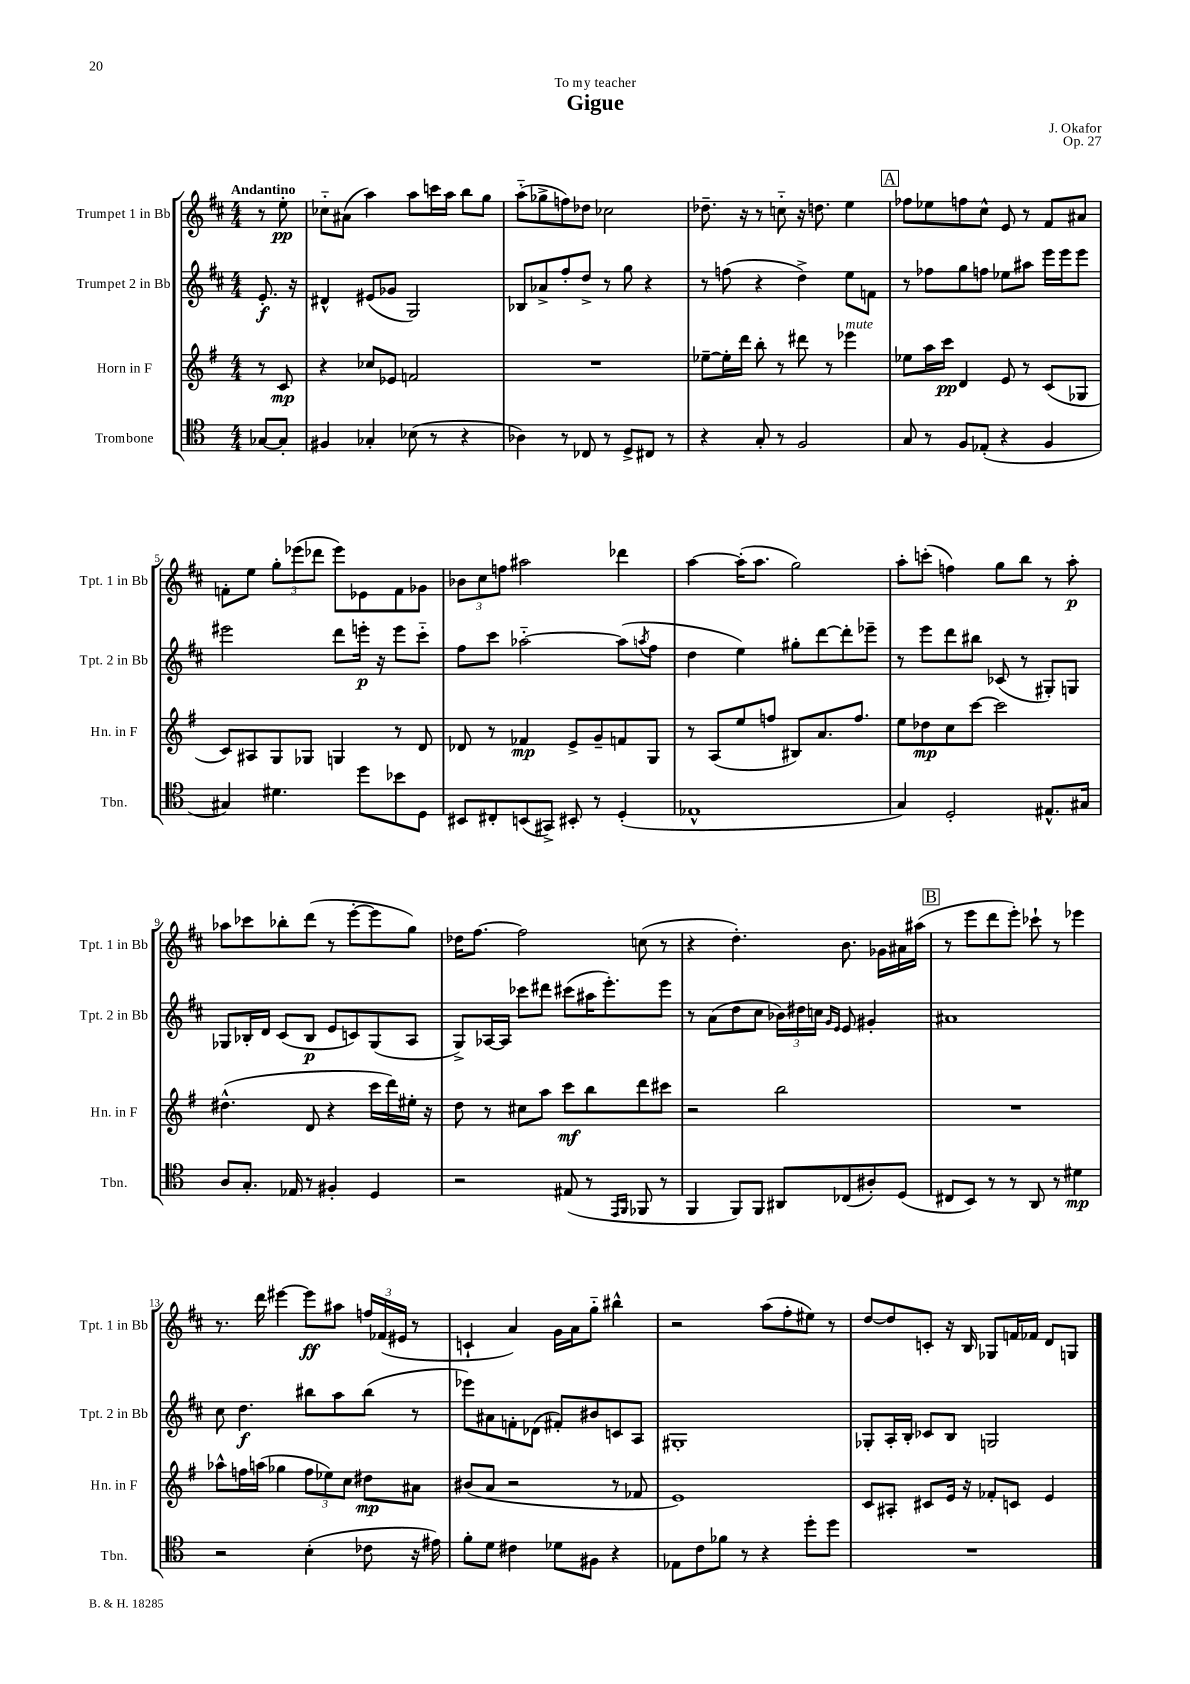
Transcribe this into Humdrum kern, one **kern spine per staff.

**kern	**dynam	**kern	**dynam	**kern	**dynam	**kern	**dynam
*part4	*part4	*part3	*part3	*part2	*part2	*part1	*part1
*staff4	*staff4	*staff3	*staff3	*staff2	*staff2	*staff1	*staff1
*I"Trombone	*	*I"Horn in F	*	*I"Trumpet 2 in Bb	*	*I"Trumpet 1 in Bb	*
*I'Tbn.	*	*I'Hn. in F	*	*I'Tpt. 2 in Bb	*	*I'Tpt. 1 in Bb	*
*clefC4	*	*clefG2	*	*clefG2	*	*clefG2	*
*k[]	*	*k[f#]	*	*k[f#c#]	*	*k[f#c#]	*
*M4/4	*	*M4/4	*	*M4/4	*	*M4/4	*
=	=	=	=	=	=	=	=
!	!	!	!	!	!	!LO:TX:a:B:t=Andantino	!
[8G-X/L	.	8r	.	8.e'/	f	8r	.
8G-'/J]	.	8c/	mp	.	.	8ee'\	pp
.	.	.	.	16r	.	.	.
=1	=1	=1	=1	=1	=1	=1	=1
4F#X/	.	4r	.	4d#X^^/	.	8cc-X\L	.
.	.	.	.	.	.	(8a#X\J	.
4G-X'/	.	8cc-X/L	.	(8e#X/L	.	4aa\)	.
.	.	8e-X/J	.	8g-X/J	.	.	.
(8B-X\	.	2fn/	.	2G/)	.	8aa\L	.
8r	.	.	.	.	.	16cccn\L	.
.	.	.	.	.	.	16aa\JJ	.
4r	.	.	.	.	.	8bb\L	.
.	.	.	.	.	.	8gg\J	.
=2	=2	=2	=2	=2	=2	=2	=2
4A-X\)	.	1r	.	8B-X/L	.	(8aa\L	.
.	.	.	.	8a-X^/	.	8gg-X^\	.
8r	.	.	.	8ff#'/	.	8ffn\)	.
8C-X/	.	.	.	8dd^/J	.	8dd-X\J	.
8r	.	.	.	8r	.	2cc-X\	.
8D^/L	.	.	.	8gg\	.	.	.
8C#X/J	.	.	.	4r	.	.	.
8r	.	.	.	.	.	.	.
=3	=3	=3	=3	=3	=3	=3	=3
4r	.	[8ee-X~\L	.	8r	.	8.dd-X~\	.
.	.	16ee-'\L]	.	(8ffn\	.	.	.
.	.	16ddd\JJ	.	.	.	16r	.
8G'/	.	8bb'\	.	4r	.	8r	.
8r	.	8r	.	.	.	8ccn\	.
2F/	.	8ddd#X\	.	4dd^\)	.	16r	.
.	.	.	.	.	.	8.ddn\	.
.	.	8r	.	.	.	.	.
!	!	!LO:TX:a:i:t=mute	!	!	!	!	!
.	.	4eee-X\	.	8ee\L	.	4ee\	.
.	.	.	.	8fn\J	.	.	.
!!LO:REH:place=s1:t=A
=4	=4	=4	=4	=4	=4	=4	=4
8G/	.	8ee-X\L	.	8r	.	8ff-X\L	.
8r	.	16aa\L	.	8ff-X\L	.	8ee-X\	.
.	.	16ccc\JJ	pp	.	.	.	.
8F/L	.	4d/	.	8gg\	.	8ffn\	.
(8E-X'/J	.	.	.	8ffn\J	.	8cc#^^\J	.
4r	.	8e/	.	8ee-X\L	.	8e/	.
.	.	8r	.	8aa#X\J	.	8r	.
4F/	.	(8c/L	.	16eee\LL	.	8f#/L	.
.	.	.	.	16eee\J	.	.	.
.	.	8G-X/J	.	8eee\J	.	8a#X/J	.
!!LO:LB:g=z
=5	=5	=5	=5	=5	=5	=5	=5
4G#X/)	.	8c/L)	.	2eee#X\	.	8fn'\L	.
.	.	8A#X/	.	.	.	8ee\J	.
4.d#X\	.	8G/	.	.	.	12gg'\L	.
.	.	.	.	.	.	(12eee-X\	.
.	.	8G-X/J	.	.	.	.	.
.	.	.	.	.	.	12ddd-X\J	.
.	.	4Gn/	.	8ddd\L	.	8eee-\L)	.
8dd\L	.	.	.	16eeen'\Jk	p	8e-X\	.
.	.	.	.	16r	.	.	.
8b-X\	.	8r	.	8eee\L	.	8f\	.
8D\J	.	8d/	.	8ccc#\J	.	8g-X\J	.
=6	=6	=6	=6	=6	=6	=6	=6
8BB#X/L	.	8d-X/	.	8ff#\L	.	12b-X\L	.
.	.	.	.	.	.	12cc#\	.
8C#X'/	.	8r	.	8ccc#\J	.	.	.
.	.	.	.	.	.	12ffn\J	.
(8BBn/	.	4f-X/	mp	[2aa-X\	.	2aa#X\	.
8GG#X^/J)	.	.	.	.	.	.	.
8BB#X'/	.	8e^/L	.	.	.	.	.
8r	.	8g~/	.	.	.	.	.
(4D'/	.	8fn/	.	(8aa-\L]	.	4ddd-X\	.
.	.	.	.	8qaan/	.	.	.
.	.	8G/J	.	8ff#\J	.	.	.
=7	=7	=7	=7	=7	=7	=7	=7
1E-X^^	.	8r	.	4dd\	.	[4aa\	.
.	.	(8A/L	.	.	.	.	.
.	.	8ee/	.	4ee\)	.	(16aa'\KL]	.
.	.	.	.	.	.	8.aa\J	.
.	.	8ffn/J	.	.	.	.	.
.	.	8B#X/L)	.	8gg#X'\L	.	2gg\)	.
.	.	8.a/	.	[8ddd\	.	.	.
.	.	.	.	8ddd'\]	.	.	.
.	.	8.ff/J	.	.	.	.	.
.	.	.	.	8eee-X~\J	.	.	.
=8	=8	=8	=8	=8	=8	=8	=8
4G/)	.	8ee\L	.	8r	.	8aa'\L	.
.	.	8dd-X\	mp	8eee\L	.	(8cccn'\J	.
2D'/	.	8cc\	.	8ddd\	.	4ffn\)	.
.	.	[8ccc\J	.	8bb#X\J	.	.	.
.	.	2ccc\]	.	(8c-X/	.	8gg\L	.
.	.	.	.	8r	.	8bb\J	.
8.E#X^^/L	.	.	.	8G#X'/L)	.	8r	.
.	.	.	.	8Gn/J	.	8aa'\	p
16G#X/Jk	.	.	.	.	.	.	.
!!LO:LB:g=z
=9	=9	=9	=9	=9	=9	=9	=9
8A/L	.	(4.dd#X^^\	.	8G-X/L	.	8aa-X\L	.
8.G'/J	.	.	.	16B-X'/L	.	8ccc-X\	.
.	.	.	.	16d/JJ	.	.	.
.	.	.	.	(8c#/L	.	8bb-X'\	.
16E-X/	.	.	.	.	.	.	.
8r	.	8d/	.	8B-/J	p	(8ddd\J	.
4F#X'/	.	4r	.	8e/L	.	8r	.
.	.	.	.	8cn/)	.	[8eee'\L	.
4D/	.	16ccc\LL	.	(8G-/	.	8eee\]	.
.	.	16ddd\)	.	.	.	.	.
.	.	16ee#X'\JJ	.	8A/J	.	8gg\J)	.
.	.	16r	.	.	.	.	.
=10	=10	=10	=10	=10	=10	=10	=10
2r	.	8dd\	.	8G^/L)	.	16dd-X\KL	.
.	.	.	.	.	.	[8.ff#\J	.
.	.	8r	.	[16A-X/L	.	.	.
.	.	.	.	16A-/JJ]	.	.	.
.	.	8cc#X\L	.	8ccc-X\L	.	2ff#\]	.
.	.	8aa\J	.	8ddd#X\J	.	.	.
(8E#X/	.	8ccc\L	mf	(8ccc#X\L	.	.	.
8r	.	8bb\	.	16aa#X\K	.	.	.
.	.	.	.	8.eee'\)	.	.	.
16qqEE/LL	.	.	.	.	.	.	.
16qqFF/JJ	.	.	.	.	.	.	.
8FF-X/	.	8ddd\	.	.	.	(8ccn\	.
8r	.	8ccc#X\J	.	8eee\J	.	8r	.
=11	=11	=11	=11	=11	=11	=11	=11
4FF/	.	2r	.	8r	.	4r	.
.	.	.	.	(8a\L	.	.	.
8FF/L)	.	.	.	8dd\	.	4.dd'\)	.
8FF/J	.	.	.	8cc#\J	.	.	.
8AA#X/L	.	2bb\	.	24b-X\LL)	.	.	.
.	.	.	.	24dd#X\	.	.	.
.	.	.	.	24ccn\JJ	.	.	.
.	.	.	.	16qqg/LL	.	.	.
.	.	.	.	16qqe/JJ	.	.	.
(8C-X/	.	.	.	8e/	.	8.b\	.
8A#X'/)	.	.	.	4g#X'/	.	.	.
.	.	.	.	.	.	16g-X\LL	.
(8D/J	.	.	.	.	.	16a#X\	.
.	.	.	.	.	.	(16aa#X\JJ	.
!!LO:REH:place=s1:t=B
=12	=12	=12	=12	=12	=12	=12	=12
8C#X/L	.	1r	.	1a#X	.	8r	.
8BB/J)	.	.	.	.	.	8eee\L	.
8r	.	.	.	.	.	8ddd\	.
8r	.	.	.	.	.	8eee'\J)	.
8AA/	.	.	.	.	.	8ccc-X`\	.
8r	.	.	.	.	.	8r	.
4d#X\	mp	.	.	.	.	4eee-X\	.
!!LO:LB:g=z
=13	=13	=13	=13	=13	=13	=13	=13
2r	.	8aa-X^^\L	.	8cc#\	.	8.r	.
.	.	16ffn\L	.	4.dd\	f	.	.
.	.	(16aan\JJ	.	.	.	16ddd\	.
.	.	4gg-X\	.	.	.	[4eee#X\	.
(4B'\	.	12ff\L	.	8bb#X\L	.	8eee#\L]	ff
.	.	12ee-X\)	.	.	.	.	.
.	.	.	.	8aa\	.	8aa#X\J	.
.	.	12cc\J	.	.	.	.	.
8c-X\	.	8dd#X\L	mp	(8bb#\J	.	24ffn/LL	.
.	.	.	.	.	.	(24f-X/	.
.	.	.	.	.	.	24e#X/JJ	.
16r	.	8a#X\J	.	8r	.	8r	.
16e#X\)	.	.	.	.	.	.	.
=14	=14	=14	=14	=14	=14	=14	=14
8f'\L	.	(8b#X/L	.	8eee-X\L)	.	4cn`/	.
8d\J	.	8a/J	.	8a#X\	.	.	.
4c#X\	.	2r	.	8fn'\	.	4a/)	.
.	.	.	.	(8d-X\J	.	.	.
8d-X\L	.	.	.	8f#X'/L)	.	16g\LL	.
.	.	.	.	.	.	16a\J	.
8F#X\J	.	.	.	8b#X/	.	8gg\J	.
4r	.	8r	.	8cn/	.	4bb#X^^\	.
.	.	8f-X/	.	8A/J	.	.	.
=15	=15	=15	=15	=15	=15	=15	=15
8E-X\L	.	1e)	.	1G#X'	.	2r	.
8c\	.	.	.	.	.	.	.
8f-X\J	.	.	.	.	.	.	.
8r	.	.	.	.	.	.	.
4r	.	.	.	.	.	(8aa\L	.
.	.	.	.	.	.	8ff#'\	.
8dd'\L	.	.	.	.	.	8ee#X\J)	.
8dd\J	.	.	.	.	.	8r	.
=16	=16	=16	=16	=16	=16	=16	=16
1r	.	8c/L	.	8G-X'/L	.	[8dd/L	.
.	.	8A#X'/J	.	16A'/L	.	8dd/]	.
.	.	.	.	16B'/JJ	.	.	.
.	.	8c#X/L	.	8c-X/L	.	8cn'/J	.
.	.	16e/Jk	.	8B/J	.	16r	.
.	.	16r	.	.	.	16B/	.
.	.	8f-X'/L	.	2Gn/	.	8G-X/L	.
.	.	8cn/J	.	.	.	16fn/L	.
.	.	.	.	.	.	16f-X/JJ	.
.	.	4e/	.	.	.	8d/L	.
.	.	.	.	.	.	8Gn/J	.
==	==	==	==	==	==	==	==
*-	*-	*-	*-	*-	*-	*-	*-
